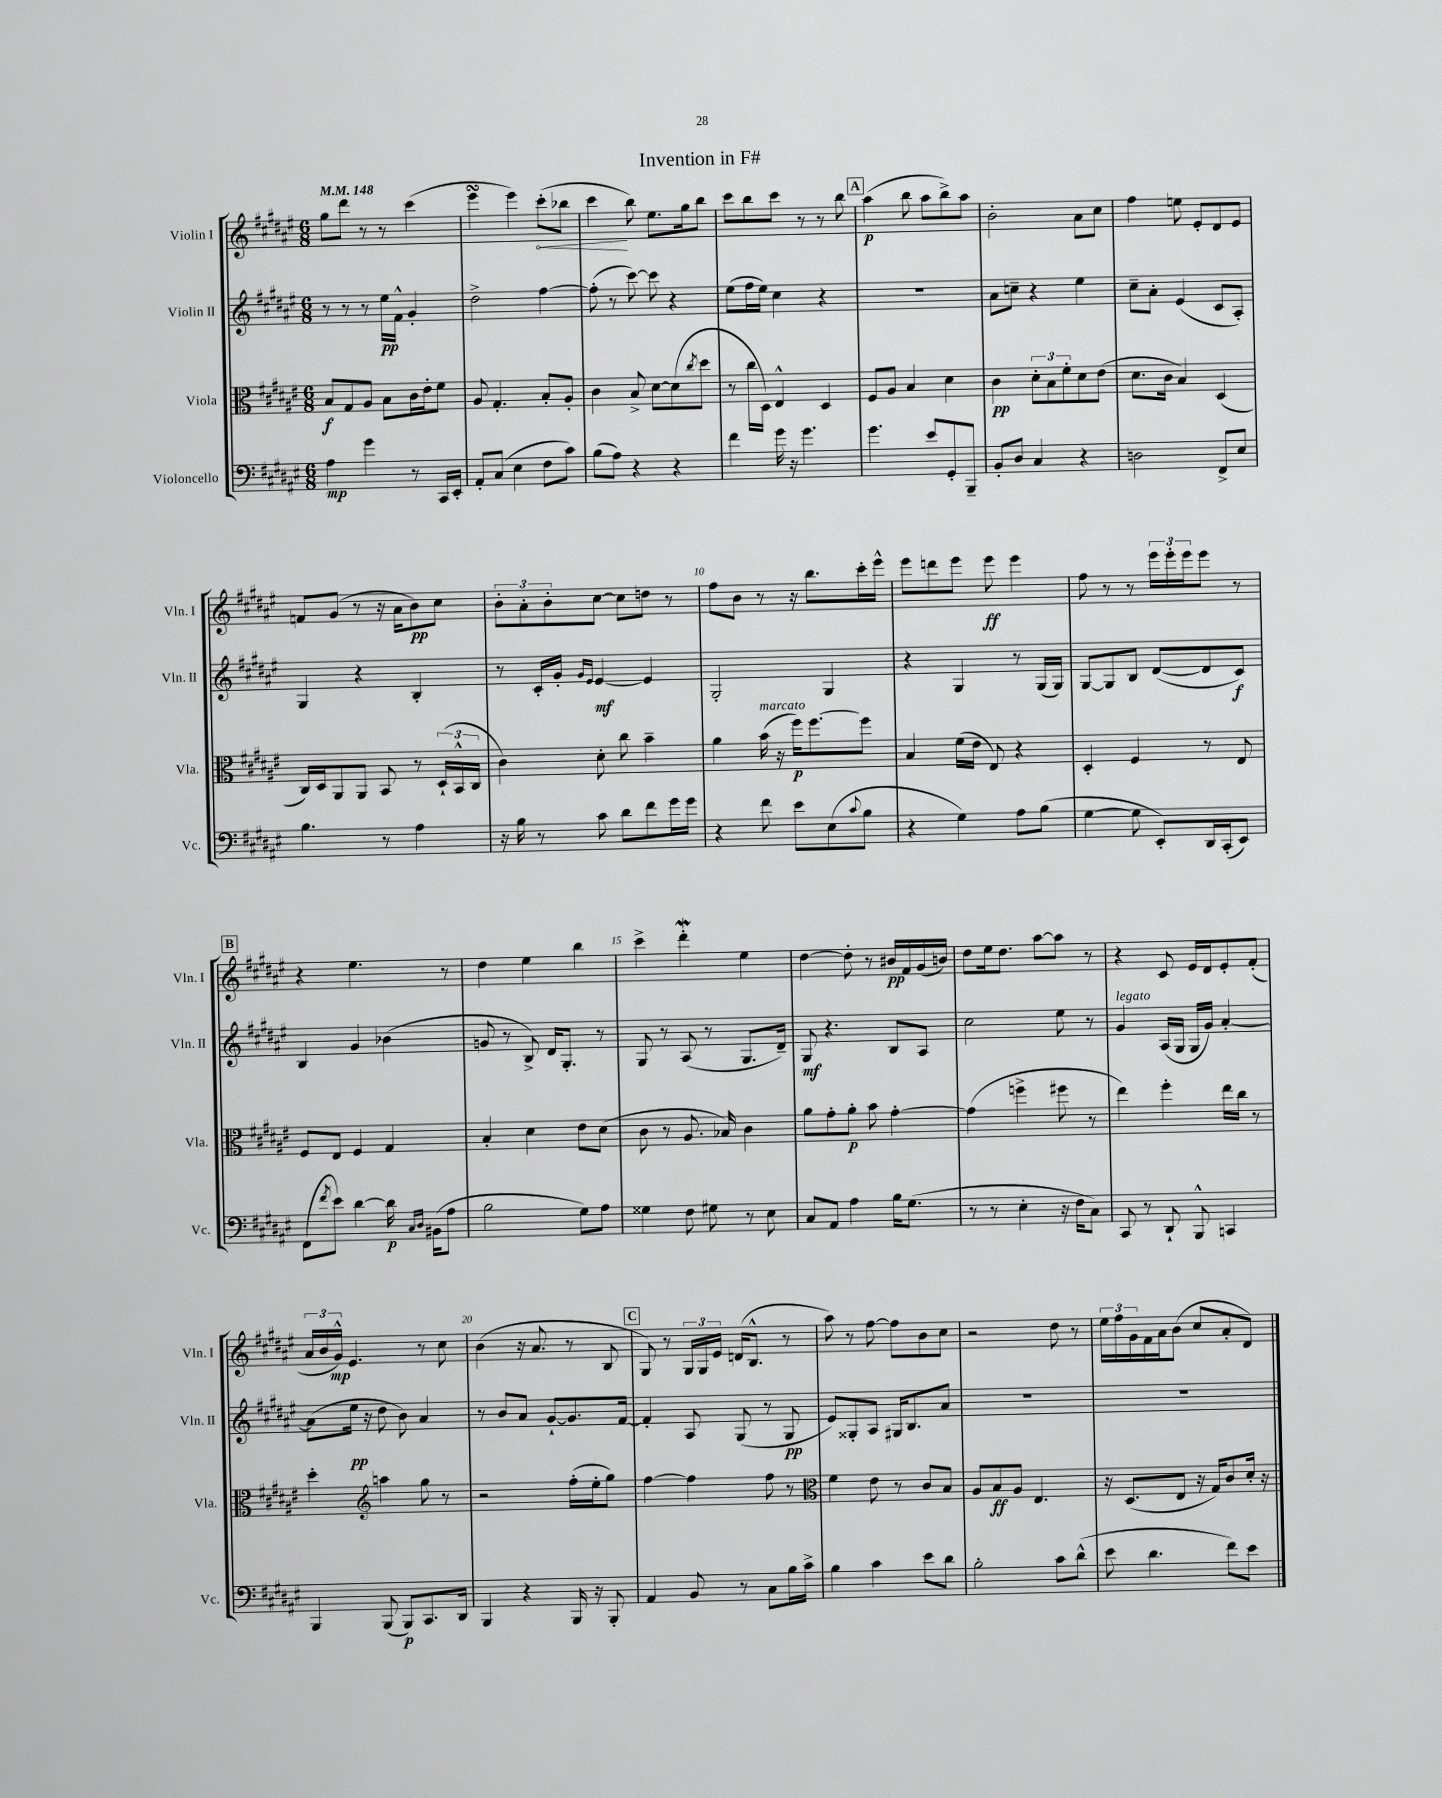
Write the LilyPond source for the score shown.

\header { title = "Invention in F#" }
<<
\new StaffGroup <<
\new Staff = "s0" \with { instrumentName = "Violin I" shortInstrumentName = "Vln. I" } {
    \clef treble \key fis \major \numericTimeSignature \time 6/8 \tempo 4 = 148
    gis''8 dis'''8 r8 r8 cis'''4( |
    eis'''4\turn eis'''4) \once \override Hairpin.circled-tip = ##t cis'''8-.\<( bes''8 |
    cis'''4\! b''8) eis''8. gis''16 b''8 |
    cis'''8 b''8 cis'''8 r8 r8 b''8 |
    \mark \markup { \box "A" } ais''4\p( b''8 ais''8 b''8->) ais''8 |
    b'2-. ais'8 cis''8 |
    fis''4 e''8 eis'8-. dis'8 eis'8 |
    f'8 gis'8( r8 r16 ais'16 b'8\pp) cis''8 |
    \tuplet 3/2 { b'8-. ais'8-. b'8-. } cis''8~ cis''8 d''8 r8 |
    fis''8 b'8 r8 r16 b''8. cis'''16-. eis'''16-^ |
    eis'''8 d'''8 eis'''8 eis'''8\ff eis'''4 |
    fis''8 r8 r8 \tuplet 3/2 { eis'''16 eis'''16-. eis'''16 } eis'''8 r8 |
    \mark \markup { \box "B" } r4 eis''4. r8 |
    dis''4 eis''4 b''4 |
    cis'''4-> dis'''4-.\mordent eis''4 |
    dis''4~ dis''8-. r8 bis'16\pp fis'16 gis'16( b'16) |
    dis''8 eis''16 dis''8. ais''8~ ais''8 r8 |
    r4 cis'8 eis'16 dis'16 eis'8-. fis'8-.( |
    \tuplet 3/2 { ais'16 b'16 gis'16-^\mp) } eis'4. r8 cis''8 |
    b'4( r16 ais'8. r8 b8 |
    \mark \markup { \box "C" } gis8) r8 \tuplet 3/2 { gis16 gis16 eis'16 } d'16( b8.-^ r8 |
    ais''8) r8 fis''8~ fis''8 b'8 cis''8 |
    r2 dis''8 r8 |
    \tuplet 3/2 { eis''16 fis''16 gis'16 } fis'16 ais'16 b'8( cis''8 ais'8-. dis'8) \bar "|." |
}
\new Staff = "s1" \with { instrumentName = "Violin II" shortInstrumentName = "Vln. II" } {
    \clef treble \key fis \major \numericTimeSignature \time 6/8
    r8 r8 r8 eis''16\pp fis'16-^ gis'4-. |
    dis''2-> fis''4~ |
    fis''8-.( r8 cis'''8~) cis'''8 r4 |
    eis''8( fis''16 eis''16) cis''4 r4 |
    \mark \markup { \box "A" } R2. |
    ais'8 c''8-- r4 eis''4 |
    cis''8-- ais'8-. eis'4( cis'8 ais8-.) |
    gis4 r4 b4-. |
    r8 cis'16-. gis'16-. \grace { gis'16 eis'16 } eis'4~\mf eis'4 |
    gis2-. gis4 |
    r4 gis4 r8 gis16( gis16) |
    gis8~ gis8 b8 dis'8~( dis'8 cis'8\f) |
    \mark \markup { \box "B" } b4 gis'4 bes'4( |
    g'8 r8 b8->) dis'16 gis8.-. r8 |
    gis8 r8 ais8( r8 gis8. dis'16--) |
    gis8\mf r4. b8 ais8 |
    cis''2 eis''8 r8 |
    gis'4^\markup { \italic "legato" } ais16( gis16 gis16 gis'16) ais'4~-. |
    ais'8( eis''16\pp r16 dis''8 b'8) ais'4 |
    r8 b'8 ais'8 gis'8~-! gis'8. fis'16~ |
    \mark \markup { \box "C" } fis'4-. ais8 gis8( r8 gis8\pp |
    eis'8) gisis8-. ais8 gis16 b8. ais'8 |
    R2. |
    R2. \bar "|." |
}
\new Staff = "s2" \with { instrumentName = "Viola" shortInstrumentName = "Vla." } {
    \clef alto \key fis \major \numericTimeSignature \time 6/8
    b8\f gis8 ais8 b8 cis'16 eis'16-. fis'8 |
    ais8 gis4.-. b8-. ais8-. |
    cis'4 b8-> dis'8~ dis'8( \acciaccatura { cis''8 } dis''8 |
    r8 cis''16 dis16) eis4-^ dis4 |
    \mark \markup { \box "A" } fis8 ais8 b4 dis'4 |
    cis'4\pp \tuplet 3/2 { dis'8-. b8 fis'8-. } dis'8 eis'8( |
    dis'8. cis'16 b4) dis4( |
    cis16) dis16 ais,8 ais,8 b,8 r8 \tuplet 3/2 { dis16-!( b,16-^ cis16 } |
    cis'4) dis'8-. cis''8 b'4-- |
    ais'4 b'16^\markup { \italic "marcato" }( r16 fis''16\p) fis''8.~ fis''8 |
    b4 fis'16( eis'16 eis8) r4 |
    dis4-. fis4 r8 eis8 |
    \mark \markup { \box "B" } fis8 eis8 fis4 gis4 |
    b4-. dis'4 eis'8 dis'8( |
    cis'8 r8 ais8. bes16) cis'4 |
    ais'8 gis'8-. ais'8-.\p b'8 gis'4~-. |
    gis'4( f''4-> fis''8 r8 |
    eis''4) fis''4-. eis''16 cis''16 r8 |
    dis''4-. \clef treble a''4 gis''8 r8 |
    r2 fis''16-.( eis''16-. gis''8) |
    \mark \markup { \box "C" } fis''4~ fis''4 fis''8 r8 |
    \clef alto fis'4 eis'8 r8 cis'8 b8 |
    ais8 b8\ff ais8 eis4. |
    r16 dis8.( eis8 r16 gis16) cis'8 dis'16-. r16 \bar "|." |
}
\new Staff = "s3" \with { instrumentName = "Violoncello" shortInstrumentName = "Vc." } {
    \clef bass \key fis \major \numericTimeSignature \time 6/8
    ais4\mp gis'4 r8 cis,16 eis,16-. |
    ais,8-. cis8( eis4 fis8 cis'8) |
    b8( ais8) r4 r4 |
    fis'4 gis'16 r16 gis'4. |
    \mark \markup { \box "A" } gis'4. eis'8 gis,8-. b,,8-- |
    b,8-. dis8 cis4 r4 |
    d2 fis,8-> eis8 |
    b4. r8 ais4 |
    r16 b16 r8 cis'8 dis'8 fis'8 gis'16 gis'16 |
    r4 fis'8 eis'8 eis8( \appoggiatura { cis'8 } b8 |
    r4 gis4) ais8 b8( |
    gis4~ gis8 eis,8-.) dis,16 cis,16-.( eis,8) |
    \mark \markup { \box "B" } fis,8( \acciaccatura { fis'8 } eis'8) dis'4~ dis'16\p \grace { cis16 dis16 } bis,16( ais8 |
    b2 gis8) ais8 |
    gisis4 fis8 gis8 r8 eis8 |
    cis8 ais,8 ais4 b16 gis8.( |
    r8 r8 eis4-. r16 fis16 cis8) |
    cis,8 r8 dis,8-! b,,8-^ c,4 |
    b,,4 b,,8( b,,8\p) cis,8. dis,16 |
    b,,4 r4 b,,16 r16 b,,8-. |
    \mark \markup { \box "C" } ais,4 b,8 r8 cis8 b16 cis'16-> |
    b4 cis'4 eis'8 dis'8 |
    b2-. cis'8 dis'8-^( |
    eis'8 dis'4. fis'8) eis'8 \bar "|." |
}
>>
>>
\layout { \context { \Score \override BarNumber.break-visibility = ##(#f #t #t) barNumberVisibility = #(every-nth-bar-number-visible 5) } }
